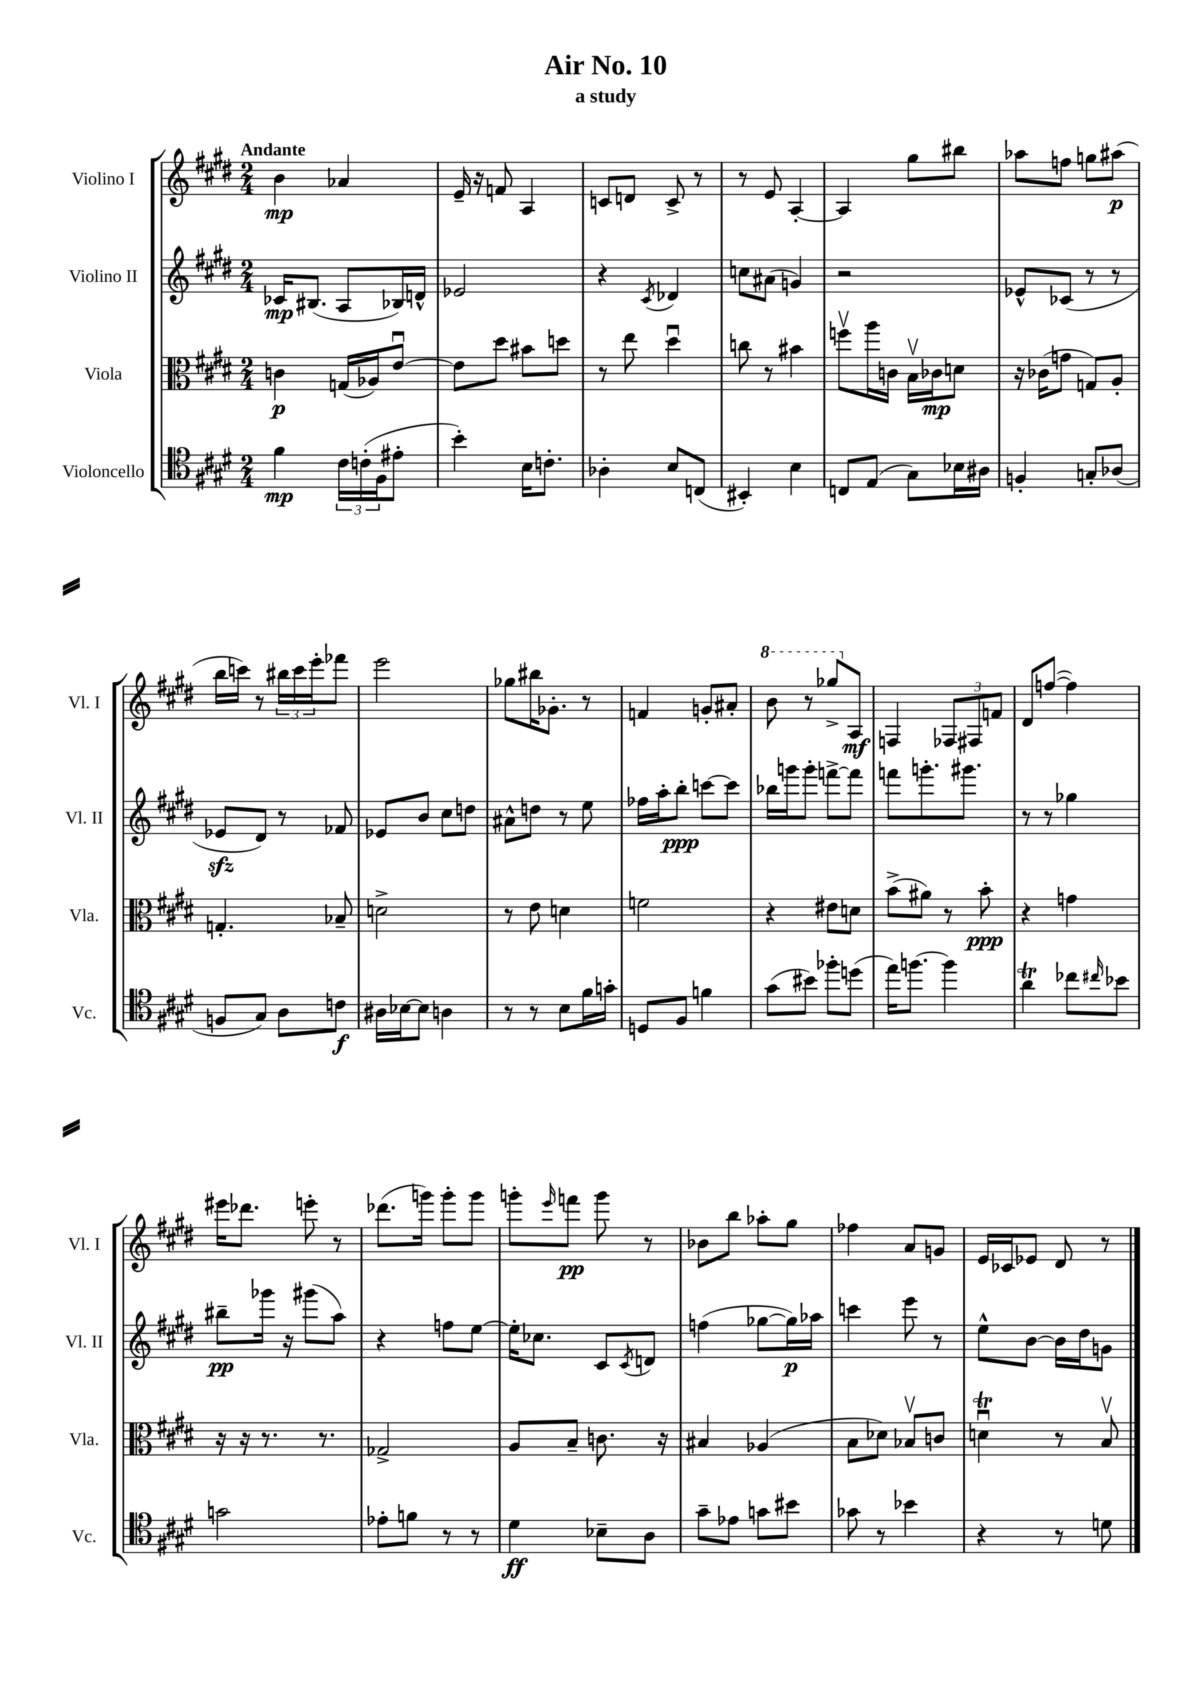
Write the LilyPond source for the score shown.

\header { title = "Air No. 10" subtitle = "a study" }
<<
\new StaffGroup <<
\new Staff = "s0" \with { instrumentName = "Violino I" shortInstrumentName = "Vl. I" } {
    \clef treble \key e \major \numericTimeSignature \time 2/4 \tempo "Andante"
    b'4\mp aes'4 |
    e'16-- r16 f'8 a4 |
    c'8 d'8 c'8-> r8 |
    r8 e'8 a4~-. |
    a4 gis''8 bis''8 |
    aes''8 f''8 g''8 ais''8\p( |
    b''16 c'''16) r8 \tuplet 3/2 { bis''16 c'''16 e'''16-. } fes'''8 |
    e'''2 |
    ges''8 bis''16 ges'8.-. r8 |
    f'4 g'8-. ais'8-. |
    \ottava #1 b''8 r8 ges'''8-> \ottava #0 a8\mf |
    f4 \tuplet 3/2 { fes8 fis8 f'8 } |
    dis'8 f''8~( f''4) |
    eis'''16 des'''8. e'''8-. r8 |
    des'''8.( g'''16) g'''8-. g'''8 |
    g'''8-. \grace { e'''16 } f'''8\pp g'''8 r8 |
    bes'8 b''8 aes''8-. gis''8 |
    fes''4 a'8 g'8 |
    e'16 ces'16 ees'8 dis'8 r8 \bar "|." |
}
\new Staff = "s1" \with { instrumentName = "Violino II" shortInstrumentName = "Vl. II" } {
    \clef treble \key e \major \numericTimeSignature \time 2/4
    ces'16\mp bis8.( a8 bes16) d'16-^ |
    ees'2 |
    r4 \acciaccatura { cis'8 } des'4 |
    c''8 ais'8( g'4) |
    r2 |
    ees'8-^ ces'8( r8 r8 |
    ees'8\sfz dis'8) r8 fes'8 |
    ees'8 b'8 cis''8 d''8 |
    ais'8-^ d''8 r8 e''8 |
    fes''16 a''16-. b''8-.\ppp c'''8~ c'''8 |
    bes''16 g'''16 g'''8-. f'''8~-> f'''8 |
    f'''8 g'''8.-. gis'''8. |
    r8 r8 ges''4 |
    bis''8--\pp ges'''16 r16 gis'''8( a''8) |
    r4 f''8 e''8~ |
    e''16-. ces''8. cis'8 \acciaccatura { cis'8 } d'8 |
    f''4( ges''8~ ges''16\p) aes''16 |
    c'''4 e'''8 r8 |
    e''8-^ b'8~ b'16 dis''16 g'8 \bar "|." |
}
\new Staff = "s2" \with { instrumentName = "Viola" shortInstrumentName = "Vla." } {
    \clef alto \key e \major \numericTimeSignature \time 2/4
    c'4\p g16( aes16) e'8~\downbow |
    e'8 dis''8 bis'8 d''8 |
    r8 e''8 dis''4\downbow |
    c''8 r8 bis'4 |
    f''8\upbow a''16 c'16 b16\upbow ces'16\mp d'8 |
    r16 ces'16( g'8 g8) a8-. |
    g4.-. bes8-- |
    d'2-> |
    r8 e'8 d'4 |
    f'2 |
    r4 eis'8 d'8 |
    b'8->( ais'8) r8 b'8-.\ppp |
    r4 g'4 |
    r16 r16 r8. r8. |
    ges2-> |
    a8 b8-- c'8. r16 |
    bis4 aes4( |
    b8 des'8) bes8\upbow c'8 |
    d'4\downbow\trill r8 b8\upbow \bar "|." |
}
\new Staff = "s3" \with { instrumentName = "Violoncello" shortInstrumentName = "Vc." } {
    \clef tenor \key e \major \numericTimeSignature \time 2/4
    fis'4\mp \tuplet 3/2 { cis'16 c'16-.( fis16 } eis'8-. |
    b'4-.) b16 c'8.-. |
    aes4-. b8 c8( |
    bis,4-.) b4 |
    c8 e8( gis8) bes16 ais16 |
    f4-. g8-. aes8( |
    f8 gis8) a8 c'8\f |
    ais16 bes16~ bes8 a4 |
    r8 r8 b8 fis'16 g'16-. |
    d8 fis8 f'4 |
    gis'8( bis'8) fes''8-. d''8( |
    e''16) f''8.~ f''4 |
    a'4\trill ces''8 \grace { cis''16 } bes'8 |
    g'2 |
    ees'8-. f'8 r8 r8 |
    dis'4\ff bes8-- a8 |
    gis'8-- ees'8 g'8 bis'8 |
    ges'8 r8 bes'4 |
    r4 r8 d'8 \bar "|." |
}
>>
>>
\layout { \context { \Score \remove "Bar_number_engraver" } }
